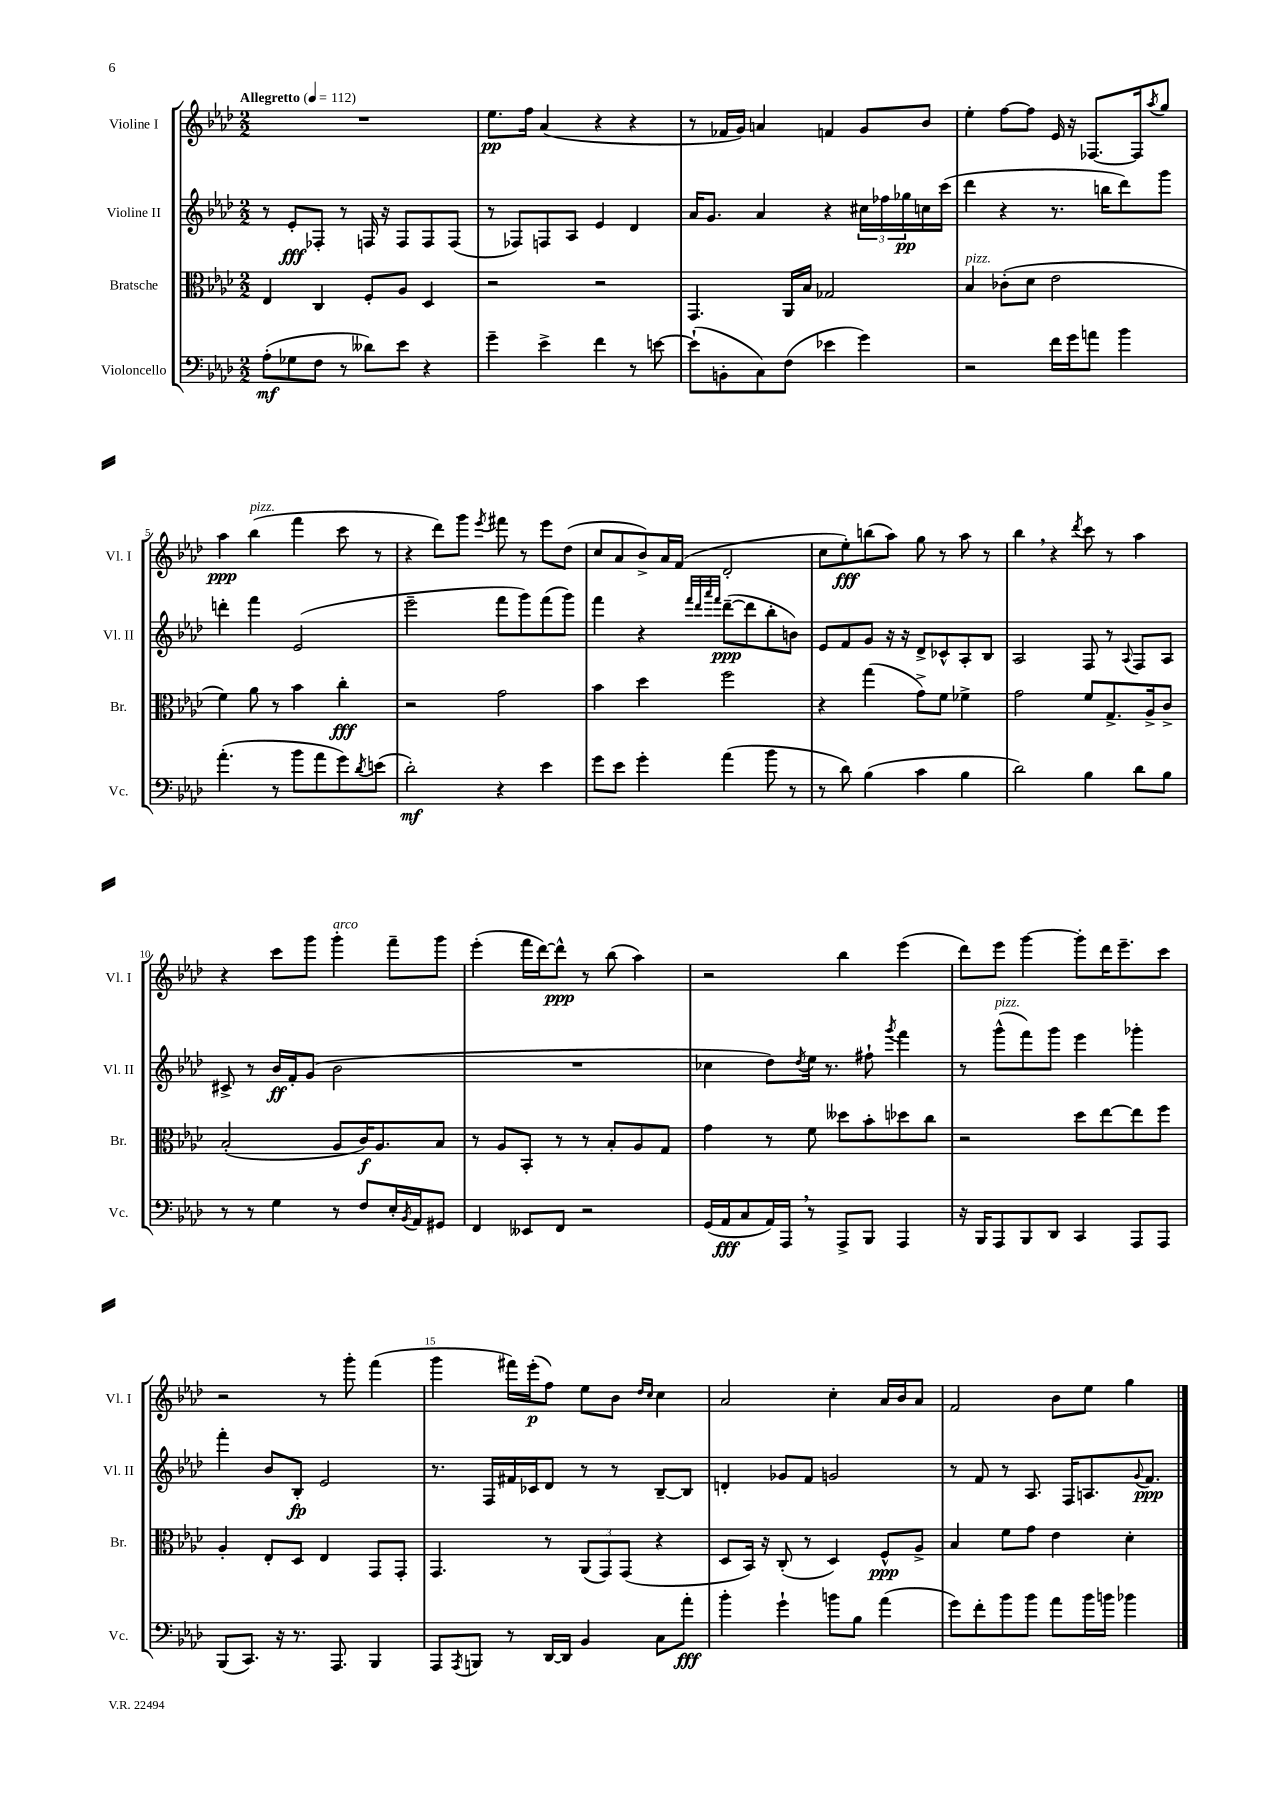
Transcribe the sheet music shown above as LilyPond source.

<<
\new StaffGroup <<
\new Staff = "s0" \with { instrumentName = "Violine I" shortInstrumentName = "Vl. I" } {
    \clef treble \key aes \major \numericTimeSignature \time 2/2 \tempo "Allegretto" 4 = 112
    R1 |
    ees''8.\pp f''16 aes'4( r4 r4 |
    r8 fes'16 g'16) a'4 f'4 g'8 bes'8 |
    ees''4-. f''8~ f''8 ees'16 r16 fes8.~ fes16 \acciaccatura { aes''8 } g''8 |
    aes''4\ppp bes''4^\markup { \italic "pizz." }( f'''4 c'''8 r8 |
    r4 des'''8) g'''8 \acciaccatura { ees'''8 } fis'''8 r8 ees'''8 des''8( |
    c''8 aes'8 bes'8->) aes'16 f'16( des'2-. |
    c''8 ees''8-.\fff) b''8( aes''8) g''8 r8 aes''8 r8 |
    bes''4 \breathe r4 \acciaccatura { des'''8 } c'''8 r8 aes''4 |
    r4 c'''8 g'''8 g'''4-.^\markup { \italic "arco" } f'''8-- g'''8 |
    ees'''4-.( f'''16 des'''16~) des'''8-^\ppp r8 bes''8( aes''4) |
    r2 bes''4 ees'''4( |
    des'''8) ees'''8 g'''4~ g'''8-. des'''16 ees'''8.-- c'''8 |
    r2 r8 g'''8-. f'''4( |
    g'''4 fis'''16) ees'''16-.\p( f''8) ees''8 bes'8 \grace { des''16 c''16 } c''4 |
    aes'2 c''4-. aes'16 bes'16 aes'8 |
    f'2 bes'8 ees''8 g''4 \bar "|." |
}
\new Staff = "s1" \with { instrumentName = "Violine II" shortInstrumentName = "Vl. II" } {
    \clef treble \key aes \major \numericTimeSignature \time 2/2
    r8 ees'8-.\fff fes8-. r8 f16 r16 f8 f8 f8( |
    r8 fes8) f8 aes8 ees'4 des'4 |
    aes'16 g'8. aes'4 r4 \tuplet 3/2 { cis''16 fes''16 ges''16\pp } c''16 c'''16( |
    des'''4 r4 r8. b''16 des'''8) g'''8 |
    d'''4-. f'''4 ees'2( |
    ees'''2-- f'''8 g'''8) f'''8( g'''8) |
    f'''4 r4 \grace { f'''32 des'''32 aes'''32 f'''32 } des'''8~--\ppp( des'''8 bes''8-. b'8) |
    ees'8 f'8 g'8 r16 r16 des'8-> ces'8-^ aes8-. bes8 |
    aes2 f8 r8 \appoggiatura { aes8 } f8 aes8 |
    cis'8-> r8 bes'16\ff f'16-. g'8( bes'2 |
    R1 |
    ces''4 des''8) \acciaccatura { des''8 } ees''16 r8. fis''8-! \acciaccatura { g'''8 } f'''4 |
    r8 g'''8-^^\markup { \italic "pizz." }( f'''8) g'''8 ees'''4 ges'''4-. |
    f'''4-. bes'8 bes8-.\fp ees'2 |
    r8. f16 fis'16 ces'16 des'8 r8 r8 bes8~-- bes8 |
    d'4-. ges'8 f'8 g'2 |
    r8 f'8 r8 aes8. f16 a8. \appoggiatura { g'8 } f'8.\ppp \bar "|." |
}
\new Staff = "s2" \with { instrumentName = "Bratsche" shortInstrumentName = "Br." } {
    \clef alto \key aes \major \numericTimeSignature \time 2/2
    ees4 c4 f8-. aes8 des4 |
    r2 r2 |
    g,4. aes,16 bes16 ges2 |
    bes4^\markup { \italic "pizz." } ces'8-.( des'8 ees'2 |
    f'4) aes'8 r8 bes'4 c''4-.\fff |
    r2 g'2 |
    bes'4 des''4 f''2 |
    r4 g''4( g'8->) f'8 fes'4-> |
    g'2 f'8 g8.-> aes16-> c'8-> |
    bes2-.( aes8 c'16\f) aes8. bes8 |
    r8 aes8 bes,8-. r8 r8 bes8-. aes8 g8 |
    g'4 r8 f'8 deses''8 bes'8-. des''8 c''8 |
    r2 des''8 ees''8~ ees''8 f''8 |
    aes4-. ees8-. des8 ees4 g,8 g,8-. |
    g,4. r8 \tuplet 3/2 { aes,8( g,8) g,8( } r4 |
    des8 bes,16) r16 c8-.( r8 des4) f8-^\ppp aes8-> |
    bes4 f'8 g'8 ees'4 des'4-. \bar "|." |
}
\new Staff = "s3" \with { instrumentName = "Violoncello" shortInstrumentName = "Vc." } {
    \clef bass \key aes \major \numericTimeSignature \time 2/2
    aes8-.\mf( ges8 f8 r8 deses'8) ees'8 r4 |
    g'4-- ees'4-> f'4 r8 e'8~ |
    e'8-!( b,8-. c8) f8( ees'4 g'4) |
    r2 f'16 g'16 a'8 bes'4 |
    aes'4.-.( r8 bes'8 aes'8 g'8) \acciaccatura { des'8 } e'8( |
    des'2-.\mf) r4 ees'4 |
    g'8 ees'8 g'4-. aes'4( bes'8 r8 |
    r8 des'8) bes4( c'4 bes4 |
    des'2) bes4 des'8 bes8 |
    r8 r8 g4 r8 f8 ees16-. \acciaccatura { bes,8 } aes,16 gis,8 |
    f,4 eeses,8 f,8 r2 |
    g,16( aes,16\fff c8 aes,16) aes,,16 \breathe r8 aes,,8-> bes,,8 aes,,4 |
    r16 bes,,16 aes,,8 bes,,8 des,8 c,4 aes,,8 aes,,8 |
    bes,,8( c,8.) r16 r8. aes,,8. bes,,4 |
    aes,,8 \acciaccatura { aes,,8 } b,,8 r8 des,16~ des,16 bes,4 c8 aes'8-.\fff |
    bes'4-. g'4-! b'8 bes8 aes'4( |
    g'8) f'8-. bes'8 bes'8 aes'8 bes'16 b'16 bes'4 \bar "|." |
}
>>
>>
\layout { \context { \Score \override BarNumber.break-visibility = ##(#f #t #t) barNumberVisibility = #(every-nth-bar-number-visible 5) } }
